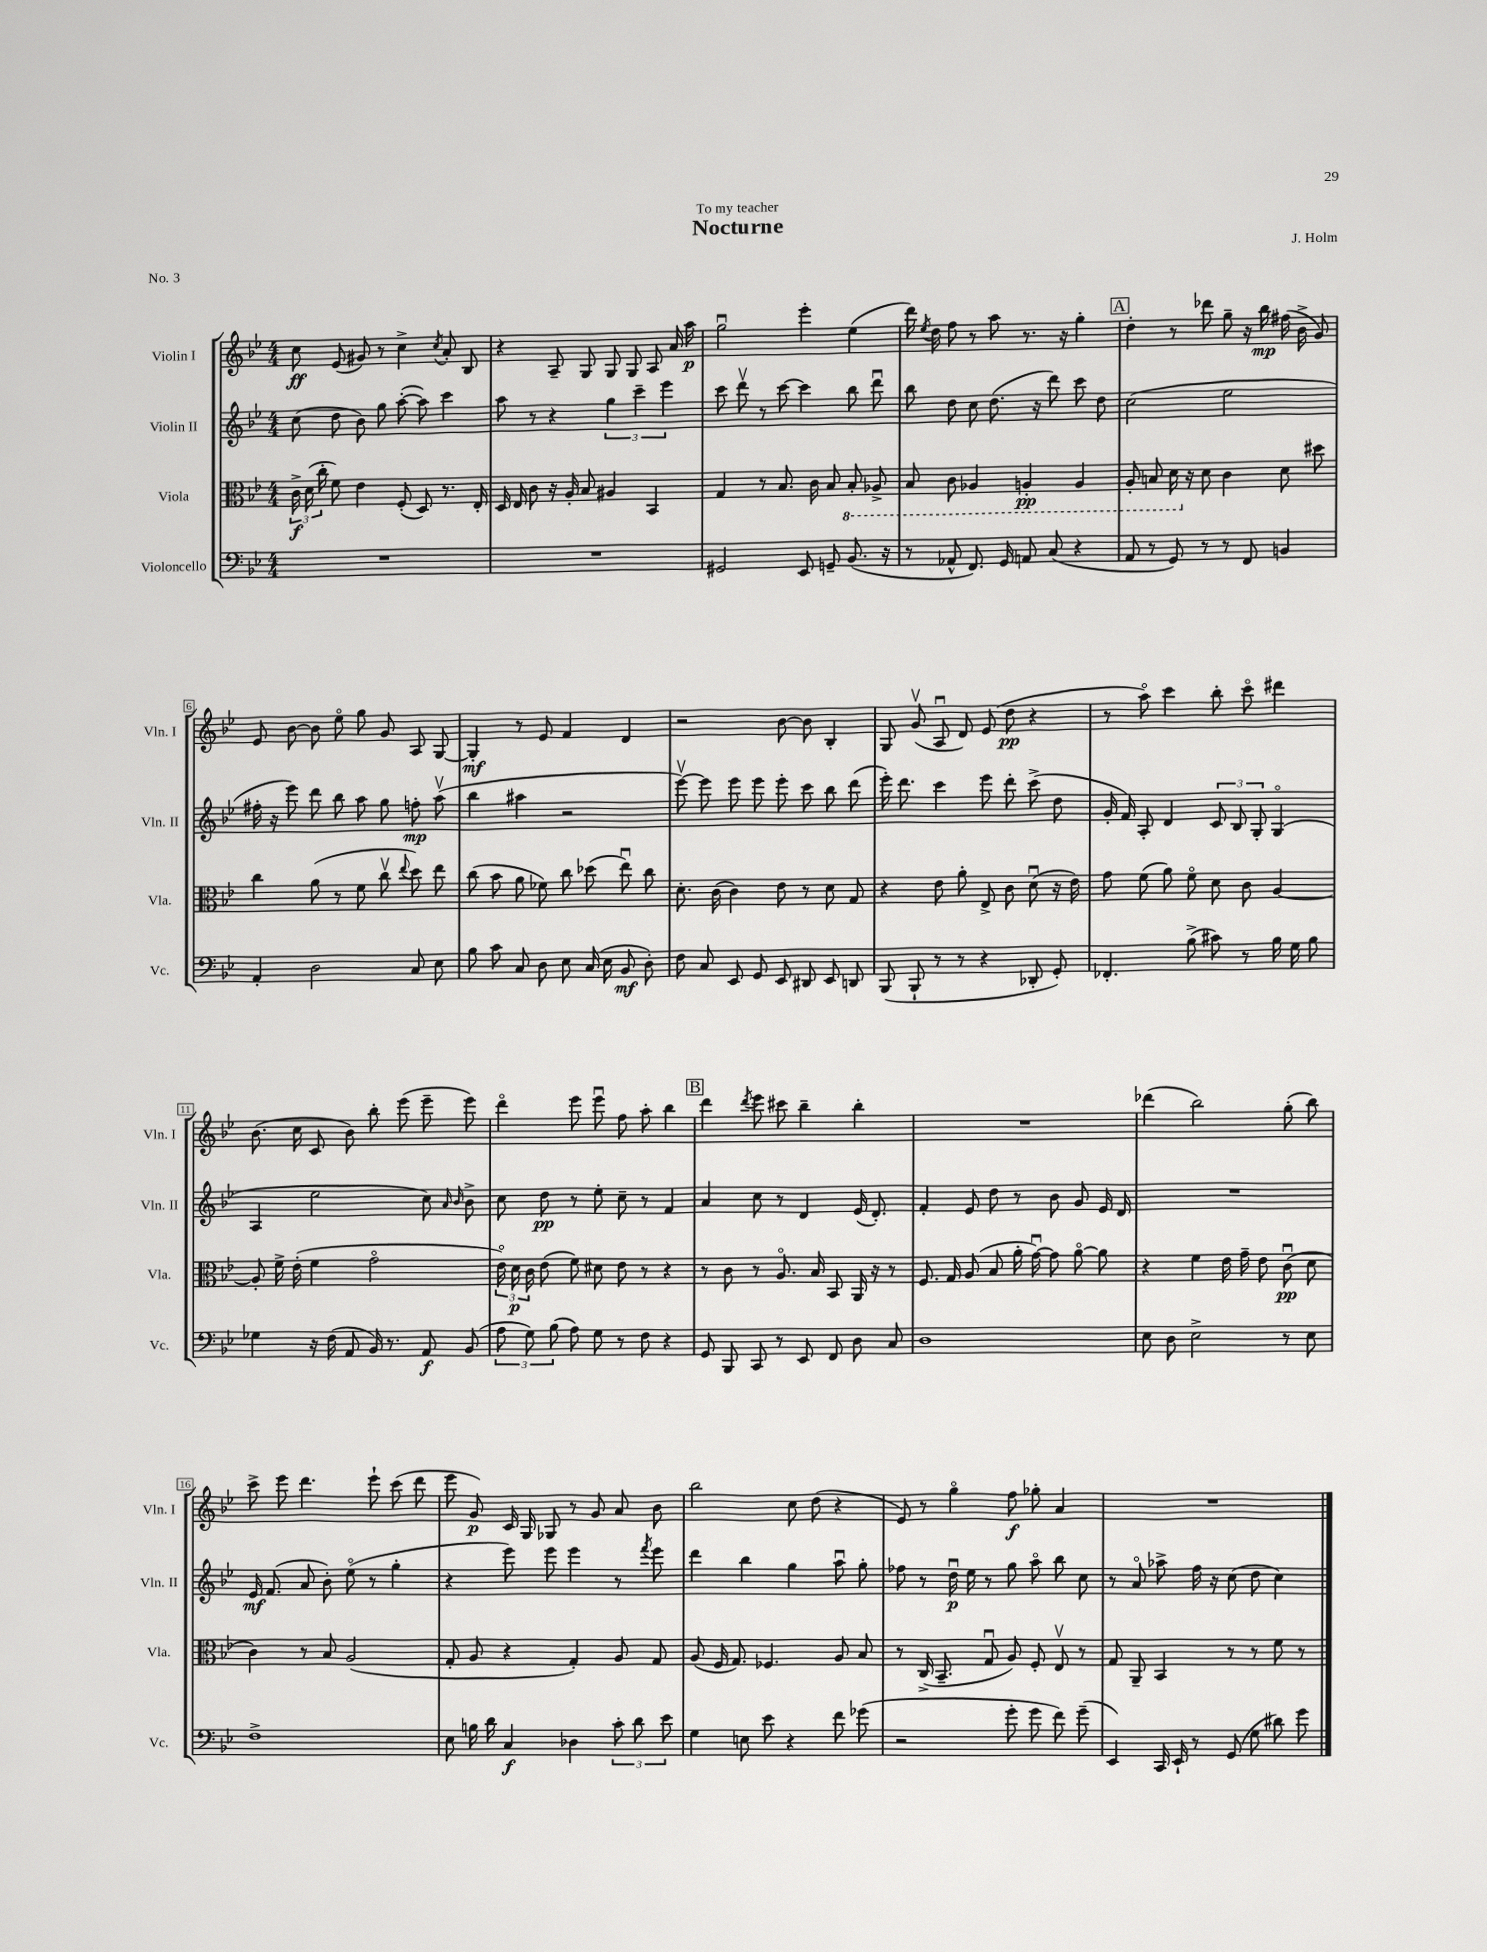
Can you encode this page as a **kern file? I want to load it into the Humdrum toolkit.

**kern	**kern	**kern	**kern
*staff4	*staff3	*staff2	*staff1
*clefF4	*clefC3	*clefG2	*clefG2
*k[b-e-]	*k[b-e-]	*k[b-e-]	*k[b-e-]
*M4/4	*M4/4	*M4/4	*M4/4
1r	24c^\	(8cc\	8cc\
.	(24d\	.	.
.	24cc'\	.	.
.	8f\)	8dd\	(8e-/
.	4e-\	8b-\)	8g#/)
.	.	8gg\	8r
.	(8F'/	([8aa'\	4cc^\
.	8D/)	8aa\])	.
.	.	.	8qcc/
.	8.r	4ccc\	8a'/
.	.	.	8B-/
.	16E-'/	.	.
=	=	=	=
1r	16D/	8aa\	4r
.	16E-/	.	.
.	8c\	8r	.
.	16r	4r	8A~/
.	16A'/	.	.
.	8B-/	.	8G/
.	4A#/	6gg\	8G/
.	.	.	8G/
.	.	6ccc~\	.
.	4BB-/	.	8A/
.	.	6eee-\	.
.	.	.	16a/
.	.	.	16aa\
=	=	=	=
2GG#/	4G/	8ccc\	2ggu\
.	.	8dddv\	.
.	8r	8r	.
.	8.B-/	[8ccc\	.
8EE-/	.	4ccc\]	4eee-'\
.	16c\	.	.
8GG~/	8B-/	.	.
(8.BB-/	8BB-'/	8bb-\	(4ee-\
.	8AA-^/	8dddu\	.
16r	.	.	.
=	=	=	=
8r	8BB-/	8bb-\	16ddd\)
.	.	.	8qee-/
.	.	.	16dd\
8AA-^^/	8C\	8dd\	8ff\
8.FF/)	4AA-/	8cc\	8r
.	.	(8.dd\	8aa\
16GG/	.	.	.
8AA/	4AA'/	.	8.r
.	.	16r	.
(8C/	.	8ddd\)	.
.	.	.	16r
4r	4AA/	8ccc\	4gg'\
.	.	8dd\	.
=	=	=	=
8AA/	8AA'/	(2cc\	4dd'\
8r	8BB/	.	.
8GG/)	16D\	.	8r
.	16r	.	.
8r	8d\	.	8ddd-\
8r	4c\	2ee-\	8gg~\
8FF/	.	.	16r
.	.	.	16bb-\
4BB/	8d\	.	(16ff#\
.	.	.	16b-^\
.	8dd#\	.	8g/)
=	=	=	=
4AA'/	4cc\	16ff#'\	8e-/
.	.	16r	.
.	.	8eee-\)	[8b-\
2D\	(8a\	8ddd\	8b-\]
.	8r	8bb-\	8ee-o\
.	8f\	8aa\	8gg\
.	8ccv\	8gg\	8g/
.	8qqee-/	.	.
8C/	8dd\)	8ff'\	8A/
8E-\	8ee-\	(8aav\	[8G/
=	=	=	=
8B-\	(8cc\	4bb-\	4G'/]
8c\	8b-\	.	.
8C/	8a\	4aa#\	8r
8D\	8f-\)	.	8e-/
8E-\	8cc\	2r	4f/
(16C/	(8dd-\	.	.
16E-\	.	.	.
8BB-/	8ee-u\)	.	4d/
8D'\)	8cc\	.	.
=	=	=	=
8F\	8.d'\	[8eee-v\)	2r
8C/	.	8eee-\]	.
.	(16c\	.	.
8EE-/	4c\)	8eee-\	.
8GG/	.	8eee-\	.
8EE-/	8e-\	8eee-'\	[8b-\
8DD#/	8r	8ccc\	8b-\]
8EE-/	8d\	8bb-\	4B-'/
8DD/	8G/	(8ddd\	.
=	=	=	=
(8BBB-/	4r	16eee-'\)	8G/
.	.	8.ddd\	.
8BBB-`/	.	.	(8gv/
8r	8e-\	4ccc\	8Au/
8r	8a'\	.	8d/)
4r	8E-^/	8eee-\	(8e-/
.	8c\	8ddd'\	8dd\
8DD-'/	(8du\	(8ccc^\	4r
8GG'/)	16r	8dd\	.
.	16e-\)	.	.
=	=	=	=
4.FF-'/	8g\	16g'/	8r
.	.	16f/)	.
.	(8f\	8A'/	8aao\)
.	8a\)	4d/	4ccc\
(8B-^\	8fo\	.	.
8c#\)	8d\	12c/	8bb-'\
.	.	12B-/	.
8r	8c\	.	8ccco\
.	.	12G'/	.
16B-\	[4A/	(4Go/	4ddd#\
16G\	.	.	.
8B-\	.	.	.
=	=	=	=
4G-\	8A'/]	4A/	(8.b-\
.	16f^\	.	.
.	(16e-'\	.	16cc\
16r	4f\	2ee-\	8c/
(16F\	.	.	.
8AA/	.	.	8b-\)
16BB-/)	2go\	.	8bb-'\
8.r	.	.	.
.	.	.	(8eee-\
8AA/	.	8cc\)	8eee-~\
.	.	16qqa/	.
.	.	16qqb-/	.
(8BB-/	.	8b-^\	8eee-\)
=	=	=	=
12A\	24e-o\)	8cc\	4dddo\
.	24d\	.	.
12G\)	24c\	.	.
.	(8e-\	8dd\	.
(12B-\	.	.	.
8A\)	8f\)	8r	8eee-\
8G\	8d#\	8ee-'\	8eee-u\
8r	8e-\	8cc~\	8ff\
8F\	8r	8r	8aa'\
4r	4r	4f/	4bb-\
=	=	=	=
8GG/	8r	4a/	4ddd\
8BBB-/	8c\	.	.
.	.	.	8qddd/
8CC/	8r	8cc\	8eee-\
8r	8.Ao/	8r	8ccc#\
8EE-/	.	4d/	4bb-~\
.	16B-/	.	.
8FF/	8BB-/	.	.
8D\	16AA/	(16e-/	4bb-'\
.	16r	8.d'/)	.
8C/	8r	.	.
=	=	=	=
1D	8.F/	4f'/	1r
.	16G/	.	.
.	(8A/	8e-/	.
.	8B-/	8dd\	.
.	16a'\	8r	.
.	[16gu\)	.	.
.	8g\]	8b-\	.
.	[8ao\	8g/	.
.	8a\]	16e-/	.
.	.	16d/	.
=	=	=	=
8E-\	4r	1r	(4ddd-\
8D\	.	.	.
2E-^\	4f\	.	2bb-\)
.	16e-\	.	.
.	16g~\	.	.
.	8e-\	.	.
8r	(8cu\	.	(8gg'\
8E-\	8d\	.	8bb-\)
=	=	=	=
1F^	4c\)	16e-/	8ccc^\
.	.	(8.f/	.
.	.	.	8eee-\
.	8r	8a/	4.ddd\
.	8B-/	8b-'\)	.
.	(2A/	(8ee-o\	.
.	.	8r	8eee-`\
.	.	4gg'\	(8ccc\
.	.	.	8ddd\
=	=	=	=
8E-\	8G'/	4r	8eee-\
16B\	8A/	.	8g/)
16d\	.	.	.
4C/	4r	8eee-\)	16c/
.	.	.	16G/
.	.	8eee-\	8G-/
4D-\	4G'/)	4eee-\	8r
.	.	.	8g/
12c'\	8A/	8r	8a/
12d\	.	.	.
.	.	8qfff/	.
.	8G/	8eee-\	8b-\
12e-\	.	.	.
=	=	=	=
4G\	(8A/	4ddd\	2bb-\
.	16F/	.	.
.	8.G/)	.	.
8E\	.	4bb-\	.
8e-\	4.F-/	.	.
4r	.	4gg\	8cc\
.	.	.	(8dd\
8f\	8A/	8aau\	4r
(8g-\	8B-/	8gg'\	.
=	=	=	=
2r	8r	8ff-\	8e-/)
.	(16C^/	8r	8r
.	8.BB-~/	.	.
.	.	16ddu\	4ggo\
.	.	16ee-\	.
.	8Gu/	8r	.
8g'\	8A/)	8gg\	8ff\
8g\	8F'/	8aao\	8gg-'\
8f\)	8E-v/	8bb-\	4a/
(8g~\	8r	8cc\	.
=	=	=	=
4EE-/)	8G/	8r	1r
.	8AA~/	8ao/	.
16CC/	4BB-/	8aa-^\	.
16EE-`/	.	.	.
8r	.	16ff\	.
.	.	16r	.
(8GG/	8r	(8cc\	.
8G\	8r	8dd\	.
8d#\)	8f\	4cc\)	.
8g\	8r	.	.
==	==	==	==
*-	*-	*-	*-
